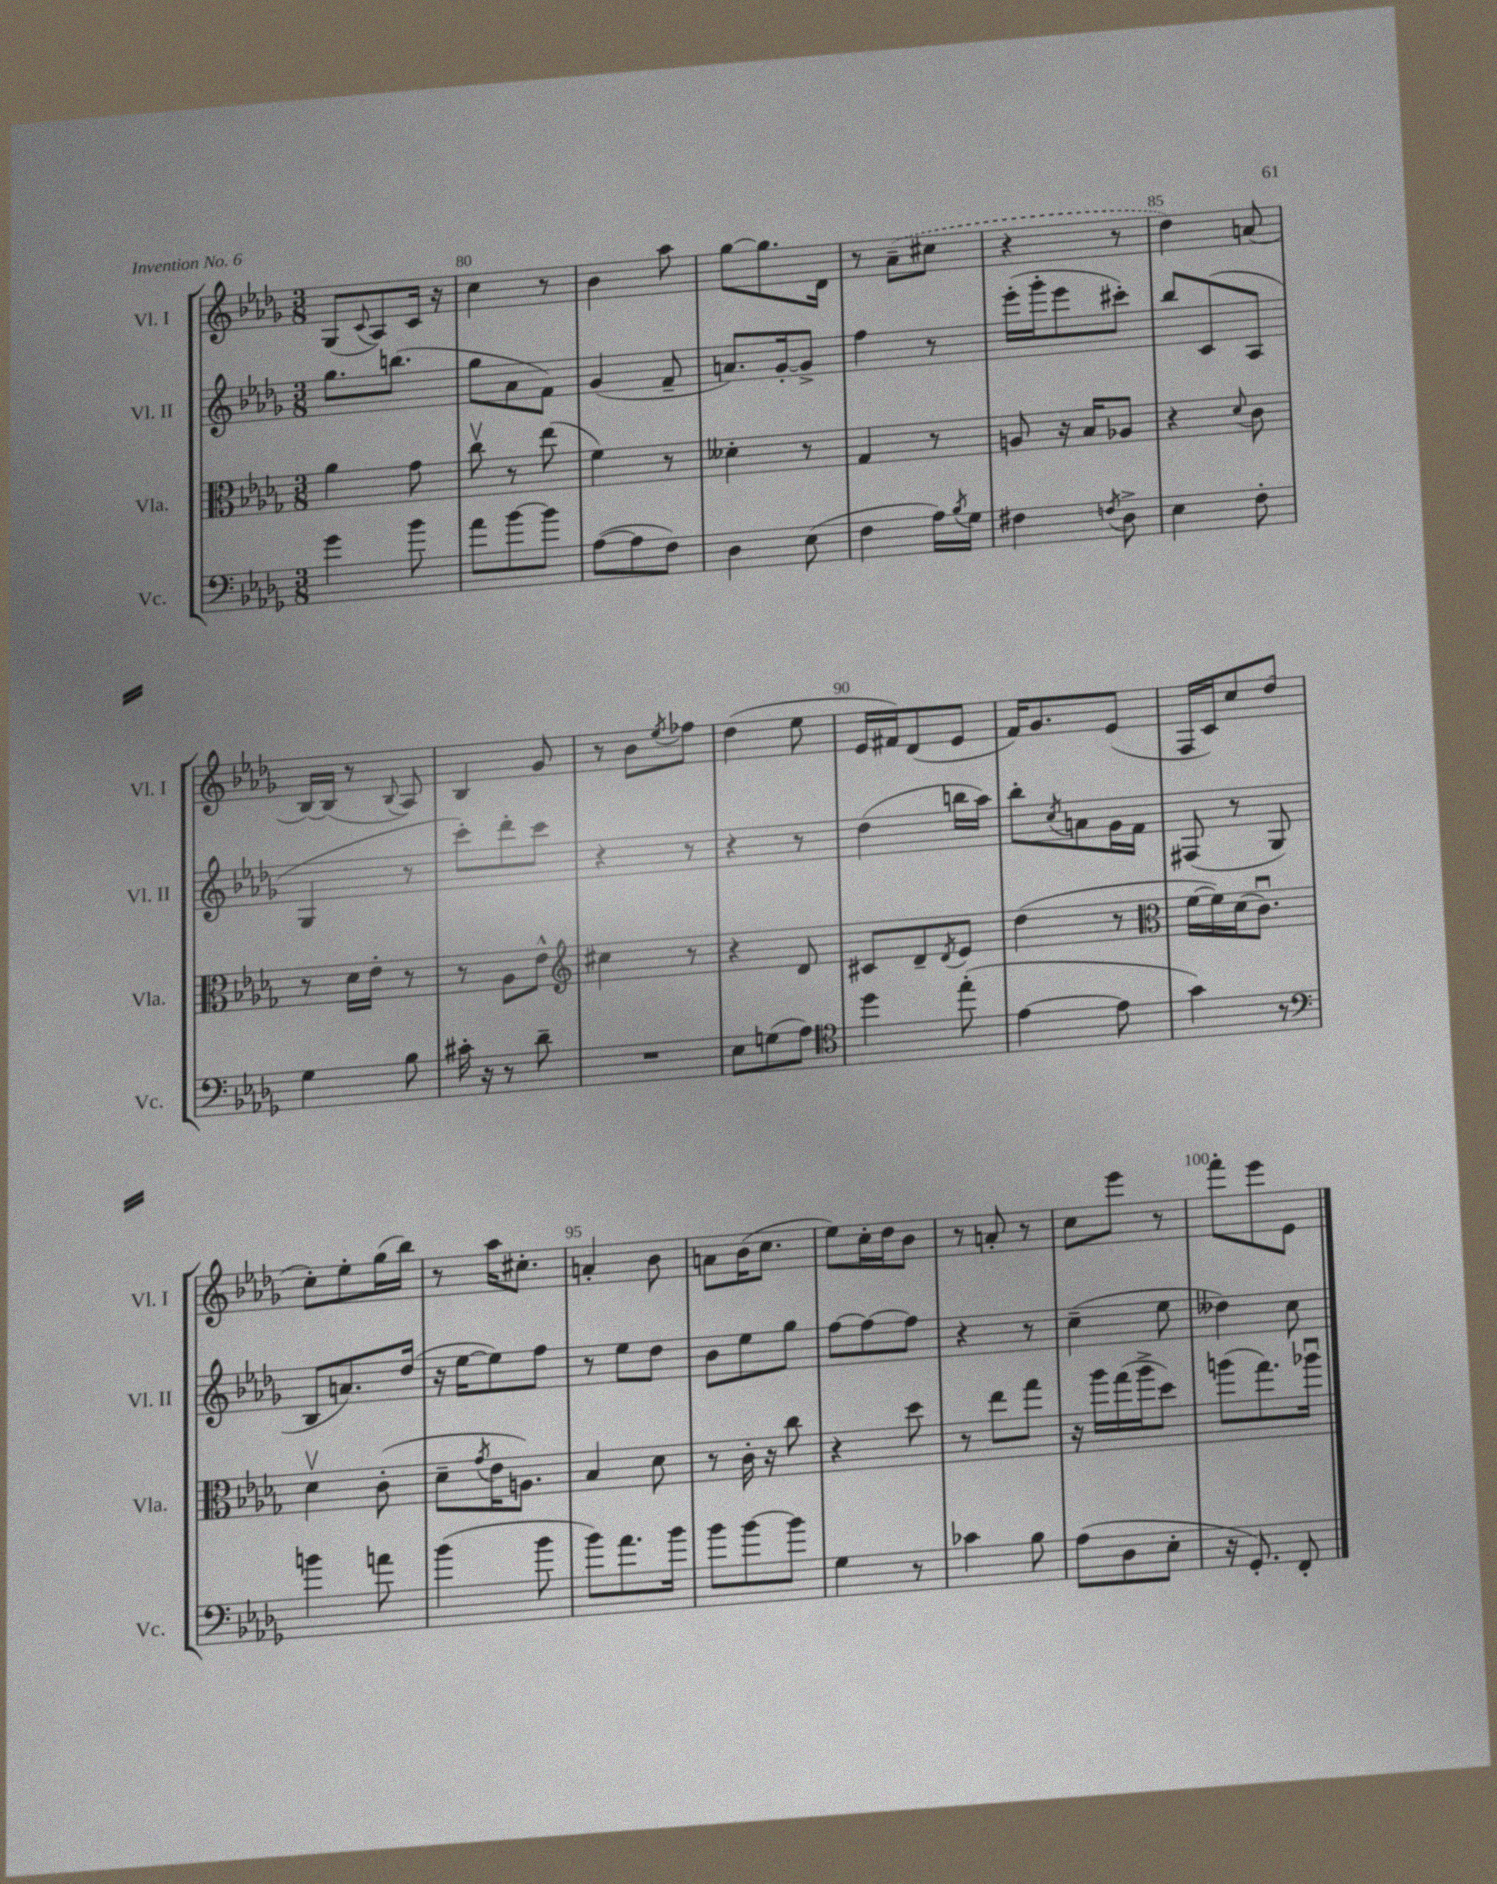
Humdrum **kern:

**kern	**kern	**kern	**kern
*staff4	*staff3	*staff2	*staff1
*clefF4	*clefC3	*clefG2	*clefG2
*k[b-e-a-d-g-]	*k[b-e-a-d-g-]	*k[b-e-a-d-g-]	*k[b-e-a-d-g-]
*M3/8	*M3/8	*M3/8	*M3/8
4g-	4a-	8.gg-	(8G-
.	.	.	8qqc
.	.	.	8A-)
.	.	(8.bb	.
8b-	8g-	.	16c
.	.	.	16r
=	=	=	=
8a-	8ccv	8gg-	4cc
[8b-	8r	8a-	.
8b-]	(8ee-	8f)	8r
=	=	=	=
([8A-	4f)	(4g-	4b-
8A-]	.	.	.
8F)	8r	8f~	8aa-
=	=	=	=
4D-	4d--'	8.a)	[8gg-
.	.	.	8.gg-]
.	.	[16g-'	.
(8E-	8r	8g-^]	.
.	.	.	16d-
=	=	=	=
4F	4G-	4ff	8r
.	.	.	(8a-~
16A-)	8r	8r	8cc#
8qB-	.	.	.
16G-	.	.	.
=	=	=	=
4F#	8A	(16eee-'	4r
.	.	16ggg-'	.
.	16r	8eee-	.
.	16B-	.	.
8qF	.	.	.
8D-^	8A-	8ccc#')	8r
=	=	=	=
4E-	4r	8bb-	4dd-)
.	.	(8c	.
.	8qqd-	.	.
8F'	8c	8A-	(8a
=	=	=	=
4G-	8r	4G-	[16B-)
.	.	.	(16B-]
.	16d-	.	8r
.	16e-'	.	.
.	.	.	8qqB-
8B-	8r	8r	8A-)
=	=	=	=
16c#'	8r	8ccc')	4B-
16r	.	.	.
8r	8A-	8ddd-'	.
8d-~	8e-^^	8ccc	8g-
=	=	=	=
*	*clefG2	*	*
4.r	4cc#	4r	8r
.	.	.	8b-
.	.	.	8qee-
.	8r	8r	8ff-
=	=	=	=
8E-	4r	4r	(4dd-
(8G	.	.	.
8A-)	8d-	8r	8ee-
=	=	=	=
*clefC4	*	*	*
4dd-	8c#	(4dd-	16e-
.	.	.	16f#)
.	8d-~	.	(8d-
.	8qd-	.	.
(8ee-'	8e-	16bb	8e-
.	.	16aa-)	.
=	=	=	=
[4e-	(4dd-	8bb-'	16f)
.	.	.	8.g-
.	.	8qcc	.
.	.	8a	.
8e-]	8r	16g-	(8e-
.	.	16f	.
=	=	=	=
*	*clefC3	*	*
4g-)	[16f	(8F#	16F
.	16f])	.	16c)
.	(16d-	8r	8cc
.	8.cu)	.	.
8r	.	8G-	(8dd-
=	=	=	=
*clefF4	*	*	*
4b	4d-v	8B-	8cc')
.	.	8.a)	8ee-'
8a	(8c'	.	(16gg-
.	.	(16dd-	16bb-)
=	=	=	=
(4b-	8d-~	16r	8r
.	.	[16ee-	.
.	8qg-	.	.
.	16e-	8ee-])	16aa-
.	8.A)	.	8.cc#'
8b-	.	8ff	.
=	=	=	=
8b-)	4B-	8r	4a'
8.a-	.	8ee-	.
.	8d-	8dd-	8b-
16b-	.	.	.
=	=	=	=
8b-	8r	8b-	8a
[8b-	16c'	8ee-	(16b-
.	16r	.	8.cc
8b-]	8cc	8gg-	.
=	=	=	=
4G-	4r	[8ff	8ee-)
.	.	8ff_	16cc'
.	.	.	16dd-
8r	8dd-	8ff]	8b-
=	=	=	=
4c-	8r	4r	8r
.	8ee-	.	8a'
8B-	8gg-	8r	8r
=	=	=	=
(8A-	16r	(4cc~	8cc
.	16aa-	.	.
8D-	(16gg-	.	8eee-
.	16aa-^	.	.
8E-'	8dd-)	8ee-	8r
=	=	=	=
16r	(8aa	4dd--)	8fff'
8.GG-')	.	.	.
.	8.gg-)	.	8eee-
8FF'	.	8cc	8e-
.	16aa-u	.	.
==	==	==	==
*-	*-	*-	*-
